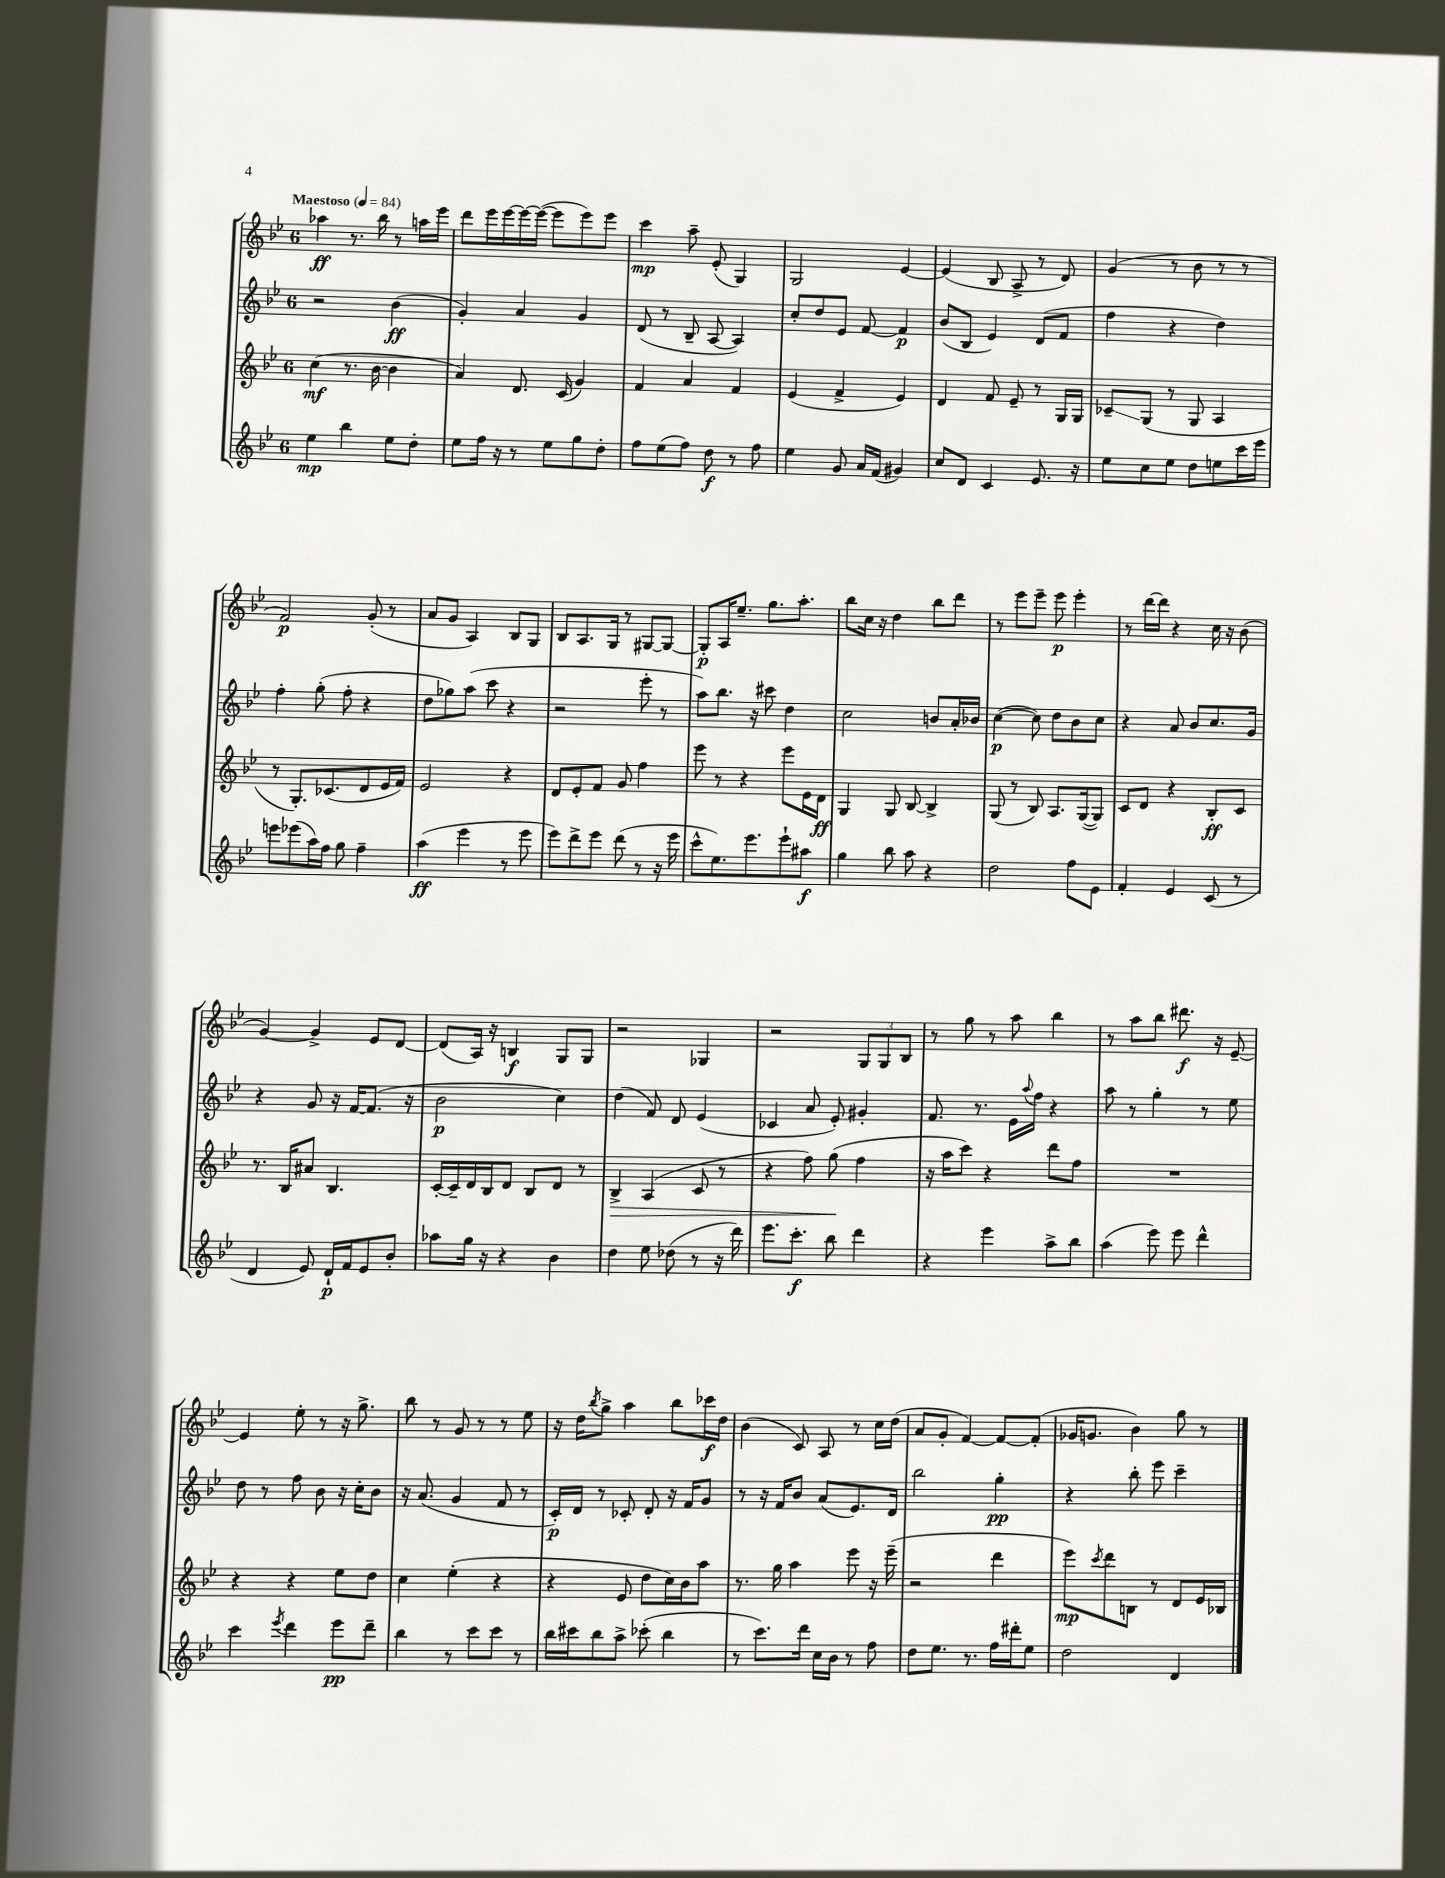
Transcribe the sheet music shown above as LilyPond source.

<<
\new StaffGroup <<
\new Staff = "s0" {
    \clef treble \key bes \major \once \override Staff.TimeSignature.style = #'single-digit \time 6/8 \tempo "Maestoso" 4 = 84
    aes''4\ff r8. bes''16 r8 a''16 ees'''16 |
    d'''8 ees'''16 ees'''16~ ees'''16~ ees'''16~( ees'''8 ees'''8) ees'''8 |
    c'''4\mp a''8-- ees'8-.( g4) |
    g2 ees'4~ |
    ees'4( bes8 a8-> r8 d'8) |
    g'4( r8 bes'8 r8 r8 |
    f'2\p) g'8-.( r8 |
    a'8 g'8 a4) bes8 g8 |
    bes8 a8. g16 r8 gis8~ gis8~ |
    gis8-.\p a16 ees''8.-- g''8. a''8.-. |
    bes''8 c''16 r16 d''4 bes''8 d'''8 |
    r8 ees'''8 ees'''8-- ees'''8\p ees'''4-. |
    r8 d'''16~ d'''16 r4 c''16 r16 bes'8( |
    g'4~) g'4-> ees'8 d'8~ |
    d'8( a16) r16 b4\f g8 g8 |
    r2 ges4 |
    r2 \tuplet 3/2 { g8 g8 bes8 } |
    r8 g''8 r8 a''8 bes''4 |
    r8 a''8 bes''8 dis'''8.\f r16 ees'8~-- |
    ees'4 ees''8-. r8 r16 g''8.-> |
    bes''8 r8 g'8 r8 r8 ees''8 |
    r16 d''16 \acciaccatura { bes''8 } g''8-> a''4 bes''8 ces'''16\f d''16 |
    bes'4( c'8) a8 r8 c''16 d''16( |
    a'8 g'8-. f'4~) f'8~ f'8-.( |
    ges'16 g'8. bes'4) g''8 r8 \bar "|." |
}
\new Staff = "s1" {
    \clef treble \key bes \major \once \override Staff.TimeSignature.style = #'single-digit \time 6/8
    r2 bes'4\ff( |
    g'4-.) a'4 g'4 |
    d'8( r8 bes8-- a8~ a4) |
    c''8-. d''8 ees'8 f'8~ f'4\p |
    bes'8( bes8 ees'4) d'8( f'8 |
    f''4 r4 d''4) |
    f''4-. g''8-.( f''8-. r4 |
    d''8 ges''8) a''8( c'''8 r4 |
    r2 ees'''8-. r8 |
    a''8) bes''8. r16 cis'''8 d''4 |
    c''2 b'8 a'16-. bes'16 |
    c''4~\p( c''8) d''8 bes'8 c''8 |
    r4 a'8 bes'8 c''8. g'16 |
    r4 g'8 r16 f'16~ f'8.( r16 |
    bes'2\p c''4) |
    d''4( f'8) d'8 ees'4( |
    ces'4 a'8 ees'8-.) gis'4-. |
    f'8. r8. ees'16 \appoggiatura { a''8 } f''16 r4 |
    a''8 r8 g''4-. r8 ees''8 |
    d''8 r8 f''8 bes'8 r16 c''16-. bes'8 |
    r16 a'8.( g'4 f'8 r8 |
    c'16-.\p) d'16 r8 ces'8-. d'8-. r16 f'16 g'8 |
    r8 r16 f'16 bes'8 a'8( ees'8.) d'16 |
    bes''2 g''4-.\pp |
    r4 bes''8-. ees'''8 c'''4-- \bar "|." |
}
\new Staff = "s2" {
    \clef treble \key bes \major \once \override Staff.TimeSignature.style = #'single-digit \time 6/8
    c''4\mf( r8. bes'16~ bes'4 |
    a'4) d'8. c'16( g'4) |
    f'4 a'4 f'4 |
    ees'4( f'4-> ees'4) |
    d'4 f'8 ees'8-- r8 g16 g16 |
    ces'8--\glissando g8( r8 g8 a4 |
    r8 g8.-.) ces'8.( d'8 ees'16 f'16) |
    ees'2 r4 |
    d'8 ees'8-. f'8 g'8 f''4 |
    ees'''8 r8 r4 ees'''8 ees'16 d'16\ff |
    g4 g8 bes8~ bes4-> |
    g8( r8 bes8) a8. g16~( g8) |
    c'8 d'8 r4 bes8-.\ff c'8 |
    r8. bes16 ais'8 bes4. |
    c'16~-. c'16-- d'16 bes16 d'8 bes8 d'8 r8 |
    bes4->\> a4( c'8 r8 |
    r4 f''8) g''8\!( f''4 |
    r16 a''16 c'''8) r4 d'''8 f''8 |
    R2. |
    r4 r4 ees''8 d''8 |
    c''4 ees''4-.( r4 |
    r4 ees'8 d''8 c''16) bes'16 a''8 |
    r8. g''16 a''4 ees'''8 r16 ees'''16--( |
    r2 d'''4 |
    ees'''8\mp) \acciaccatura { c'''8 } d'''8 b8 r8 d'8 ees'16 bes16 \bar "|." |
}
\new Staff = "s3" {
    \clef treble \key bes \major \once \override Staff.TimeSignature.style = #'single-digit \time 6/8
    ees''4\mp bes''4 ees''8 d''8-. |
    ees''8 f''16 r16 r8 ees''8 g''8 d''8-. |
    f''8 ees''8( f''8) d''8\f r8 f''8 |
    ees''4 g'8 a'16 f'16( gis'4) |
    c''8 d'8 c'4 ees'8. r16 |
    ees''8 c''8 ees''8 d''8 e''8 c'''16 ees'''16 |
    e'''8 ees'''8( a''16) f''16 g''8 f''4-- |
    a''4\ff( ees'''4 r8 ees'''8 |
    ees'''8) d'''8-> ees'''8 d'''8( r8 r16 ees'''16 |
    c'''8-^ ees''8.) ees'''8. ees'''8-! ais''8\f |
    g''4 bes''8 a''8 r4 |
    d''2 f''8 ees'8 |
    f'4-. ees'4 c'8( r8 |
    d'4 ees'8) d'16-!\p f'16 ees'8 bes'8-. |
    aes''8 g''16 r16 r4 bes'4 |
    d''4 ees''8 des''8( r8 r16 d'''16) |
    ees'''8. c'''8.-.\f bes''8 d'''4 |
    r4 ees'''4 a''8-> bes''8 |
    a''4( ees'''8) ees'''8 d'''4-^ |
    c'''4 \acciaccatura { ees'''8 } d'''4 ees'''8\pp d'''8-- |
    bes''4 r8 c'''8 c'''8 r8 |
    bes''16 cis'''16 bes''8 a''8-> ces'''8-.( bes''4 |
    r8 c'''8.) d'''16 c''16 bes'16 r8 f''8 |
    d''8 ees''8. r8. f''16 dis'''16-. ees''8 |
    d''2 d'4 \bar "|." |
}
>>
>>
\layout { \context { \Score \remove "Bar_number_engraver" } }
